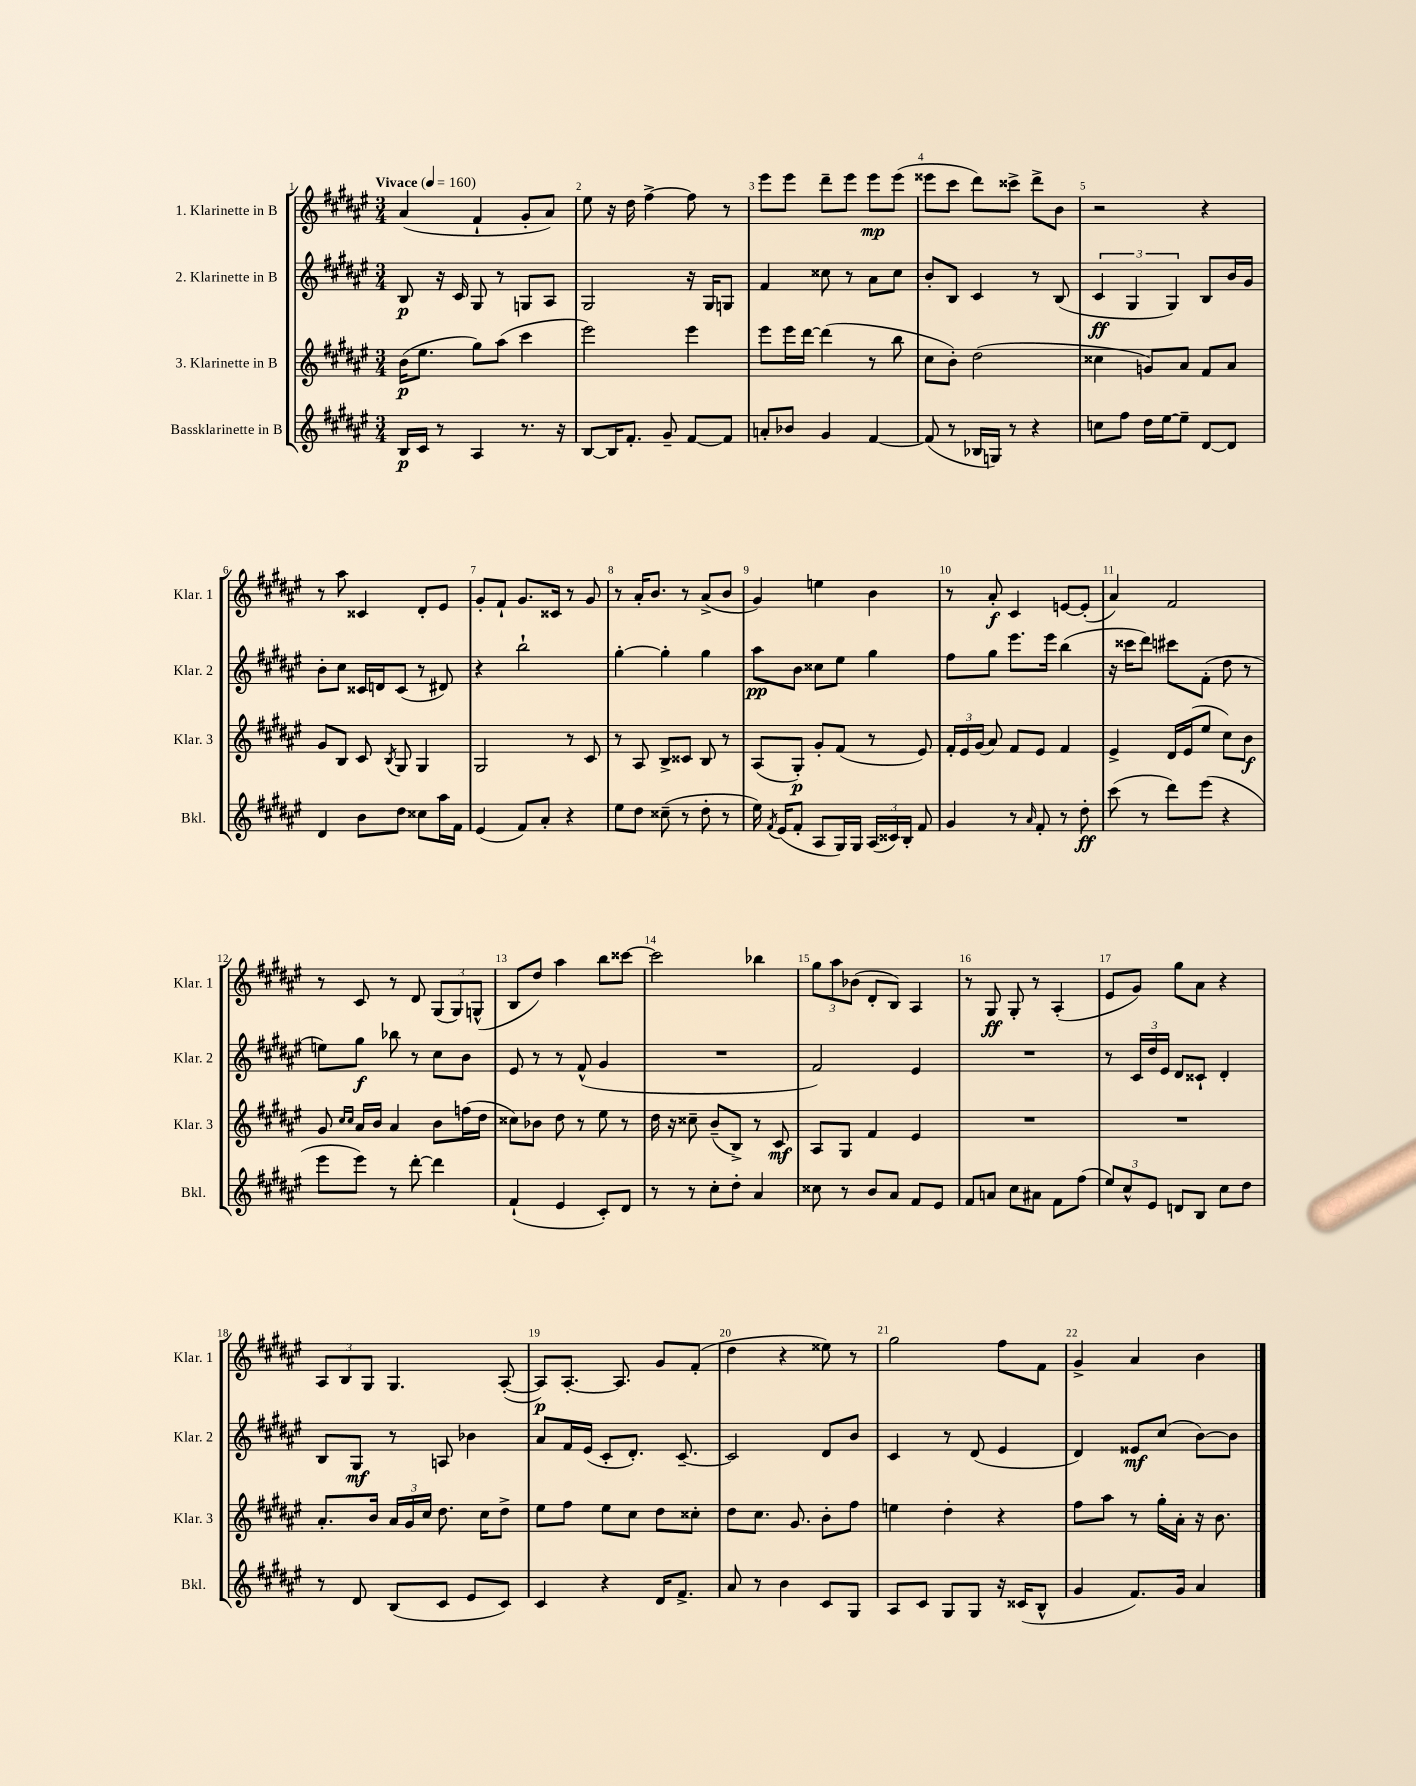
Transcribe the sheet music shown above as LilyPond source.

<<
\new StaffGroup <<
\new Staff = "s0" \with { instrumentName = "1. Klarinette in B" shortInstrumentName = "Klar. 1" } {
    \clef treble \key fis \major \numericTimeSignature \time 3/4 \tempo "Vivace" 4 = 160
    \autoBeamOff ais'4( fis'4-! gis'8[-. ais'8]) |
    eis''8 r16 dis''16 fis''4~-> fis''8 r8 |
    eis'''8[ eis'''8] dis'''8[-- eis'''8] eis'''8[\mp eis'''8]( |
    eisis'''8[ cis'''8] dis'''8[) cisis'''8]-> dis'''8[-> b'8] |
    r2 r4 |
    r8 ais''8 cisis'4 dis'8[-. eis'8] |
    gis'8[-. fis'8]-! gis'8.[ cisis'16] r8 gis'8 |
    r8 ais'16[-. b'8.] r8 ais'8[->( b'8] |
    gis'4) e''4 b'4 |
    r8 ais'8-.\f cis'4 e'8[~ e'8]-.( |
    ais'4) fis'2 |
    r8 cis'8 r8 dis'8 \tuplet 3/2 { gis8[( gis8) g8]-^( } |
    b8[ dis''8]) ais''4 b''8[ cisis'''8]~ |
    cisis'''2 bes''4 |
    \tuplet 3/2 { gis''8[ ais''8 bes'8]( } dis'8[-. b8]) ais4 |
    r8 gis8\ff gis8-. r8 ais4-.( |
    eis'8[ gis'8]) gis''8[ ais'8] r4 |
    \tuplet 3/2 { ais8[ b8 gis8] } gis4. ais8~-.( |
    ais8[\p) ais8.]~-. ais8. gis'8[ fis'8]-.( |
    dis''4 r4 eisis''8) r8 |
    gis''2 fis''8[ fis'8] |
    gis'4-> ais'4 b'4 \bar "|." |
}
\new Staff = "s1" \with { instrumentName = "2. Klarinette in B" shortInstrumentName = "Klar. 2" } {
    \clef treble \key fis \major \numericTimeSignature \time 3/4
    \autoBeamOff b8\p r16 cis'16 gis8 r8 g8[ ais8] |
    gis2 r16 gis16[ g8] |
    fis'4 cisis''8 r8 ais'8[ cisis''8] |
    b'8[-. b8] cis'4 r8 b8( |
    \tuplet 3/2 { cis'4\ff gis4 gis4) } b8[ b'16 gis'16] |
    b'8[-. cis''8] cisis'16[ d'16 cisis'8]( r8 dis'8) |
    r4 b''2-! |
    gis''4~-. gis''4-. gis''4 |
    ais''8[\pp b'8] cisis''8[ eis''8] gis''4 |
    fis''8[ gis''8] eis'''8.[ eis'''16] b''4( |
    r16 cisis'''16[ dis'''8]) cis'''8[ fis'8]-.( dis''8 r8 |
    e''8[) gis''8]\f bes''8 r8 cis''8[ b'8] |
    eis'8 r8 r8 fis'8-^( gis'4 |
    R2. |
    fis'2) eis'4 |
    R2. |
    r8 \tuplet 3/2 { cis'16[ dis''16 eis'16] } dis'8[ cisis'8]-! dis'4-. |
    b8[ gis8]\mf r8 a8 bes'4 |
    ais'8[ fis'16 eis'16]( cis'8[-. dis'8.]-.) cis'8.~-- |
    cis'2 dis'8[ b'8] |
    cis'4 r8 dis'8( eis'4 |
    dis'4) eisis'8[\mf cis''8]( b'8[~) b'8] \bar "|." |
}
\new Staff = "s2" \with { instrumentName = "3. Klarinette in B" shortInstrumentName = "Klar. 3" } {
    \clef treble \key fis \major \numericTimeSignature \time 3/4
    \autoBeamOff b'16[\p( eis''8.] gis''8[) ais''8]( cis'''4 |
    eis'''2) eis'''4 |
    eis'''8[ eis'''16 dis'''16]~ dis'''4( r8 b''8 |
    cis''8[ b'8]-.) dis''2( |
    cisis''4 g'8[) ais'8] fis'8[ ais'8] |
    gis'8[ b8] cis'8 \acciaccatura { b8 } gis8 gis4 |
    gis2 r8 cis'8 |
    r8 ais8 b8[-> cisis'8] b8 r8 |
    ais8[( gis8]-.\p) gis'8[-. fis'8]( r8 eis'8) |
    \tuplet 3/2 { fis'16[-. eis'16 gis'16]( } ais'8) fis'8[ eis'8] fis'4 |
    eis'4-> dis'16[ eis'16( eis''8] cis''8[) b'8]\f |
    gis'8 \grace { cis''16[ cis''16] } ais'16[ b'16] ais'4 b'8[ f''16( dis''16] |
    cisis''8[) bes'8] dis''8 r8 eis''8 r8 |
    dis''16 r16 cisis''8-- b'8[--( b8]->) r8 cis'8\mf |
    ais8[ gis8] fis'4 eis'4 |
    R2. |
    R2. |
    ais'8.[-. b'16] \tuplet 3/2 { ais'16[ gis'16 cis''16] } dis''8. cis''16[ dis''8]-> |
    eis''8[ fis''8] eis''8[ cis''8] dis''8[ cisis''8]-. |
    dis''8[ cis''8.] gis'8. b'8[-. fis''8] |
    e''4 dis''4-. r4 |
    fis''8[ ais''8] r8 gis''16[-. ais'16]-. r16 b'8. \bar "|." |
}
\new Staff = "s3" \with { instrumentName = "Bassklarinette in B" shortInstrumentName = "Bkl." } {
    \clef treble \key fis \major \numericTimeSignature \time 3/4
    \autoBeamOff b16[\p cis'16] r8 ais4 r8. r16 |
    b8[~ b16 fis'8.]-. gis'8-- fis'8[~ fis'8] |
    a'8[-. bes'8] gis'4 fis'4~ |
    fis'8( r8 bes16[ g16]) r8 r4 |
    c''8[ fis''8] dis''16[ eis''16~ eis''8]-- dis'8[~ dis'8] |
    dis'4 b'8[ dis''8] cisis''8[ ais''16 fis'16] |
    eis'4( fis'8[) ais'8]-. r4 |
    eis''8[ dis''8] cisis''8--( r8 dis''8-. r8 |
    eis''16) \acciaccatura { fis'8 } eis'16[( fis'8]-. ais8[ gis16) gis16] \tuplet 3/2 { ais16[( cisis'16) b16]-. } fis'8 |
    gis'4 r8 \grace { ais'16 } fis'8-. r8 dis''8-.\ff |
    cis'''8( r8 dis'''8[) eis'''8]( r4 |
    eis'''8[ eis'''8]) r8 dis'''8~-. dis'''4 |
    fis'4-!( eis'4 cis'8[-.) dis'8] |
    r8 r8 cis''8[-. dis''8]-. ais'4 |
    cisis''8 r8 b'8[ ais'8] fis'8[ eis'8] |
    fis'8[ a'8] cis''8[ ais'8] fis'8[ fis''8]( |
    \tuplet 3/2 { eis''8[) cis''8-^ eis'8] } d'8[ b8] cis''8[ dis''8] |
    r8 dis'8 b8[( cis'8] eis'8[ cis'8]) |
    cis'4 r4 dis'16[ fis'8.]-> |
    ais'8 r8 b'4 cis'8[ gis8] |
    ais8[ cis'8] gis8[ gis8] r16 cisis'16[( b8]-^ |
    gis'4 fis'8.[) gis'16] ais'4 \bar "|." |
}
>>
>>
\layout { \context { \Score \override BarNumber.break-visibility = ##(#f #t #t) barNumberVisibility = #all-bar-numbers-visible } }
